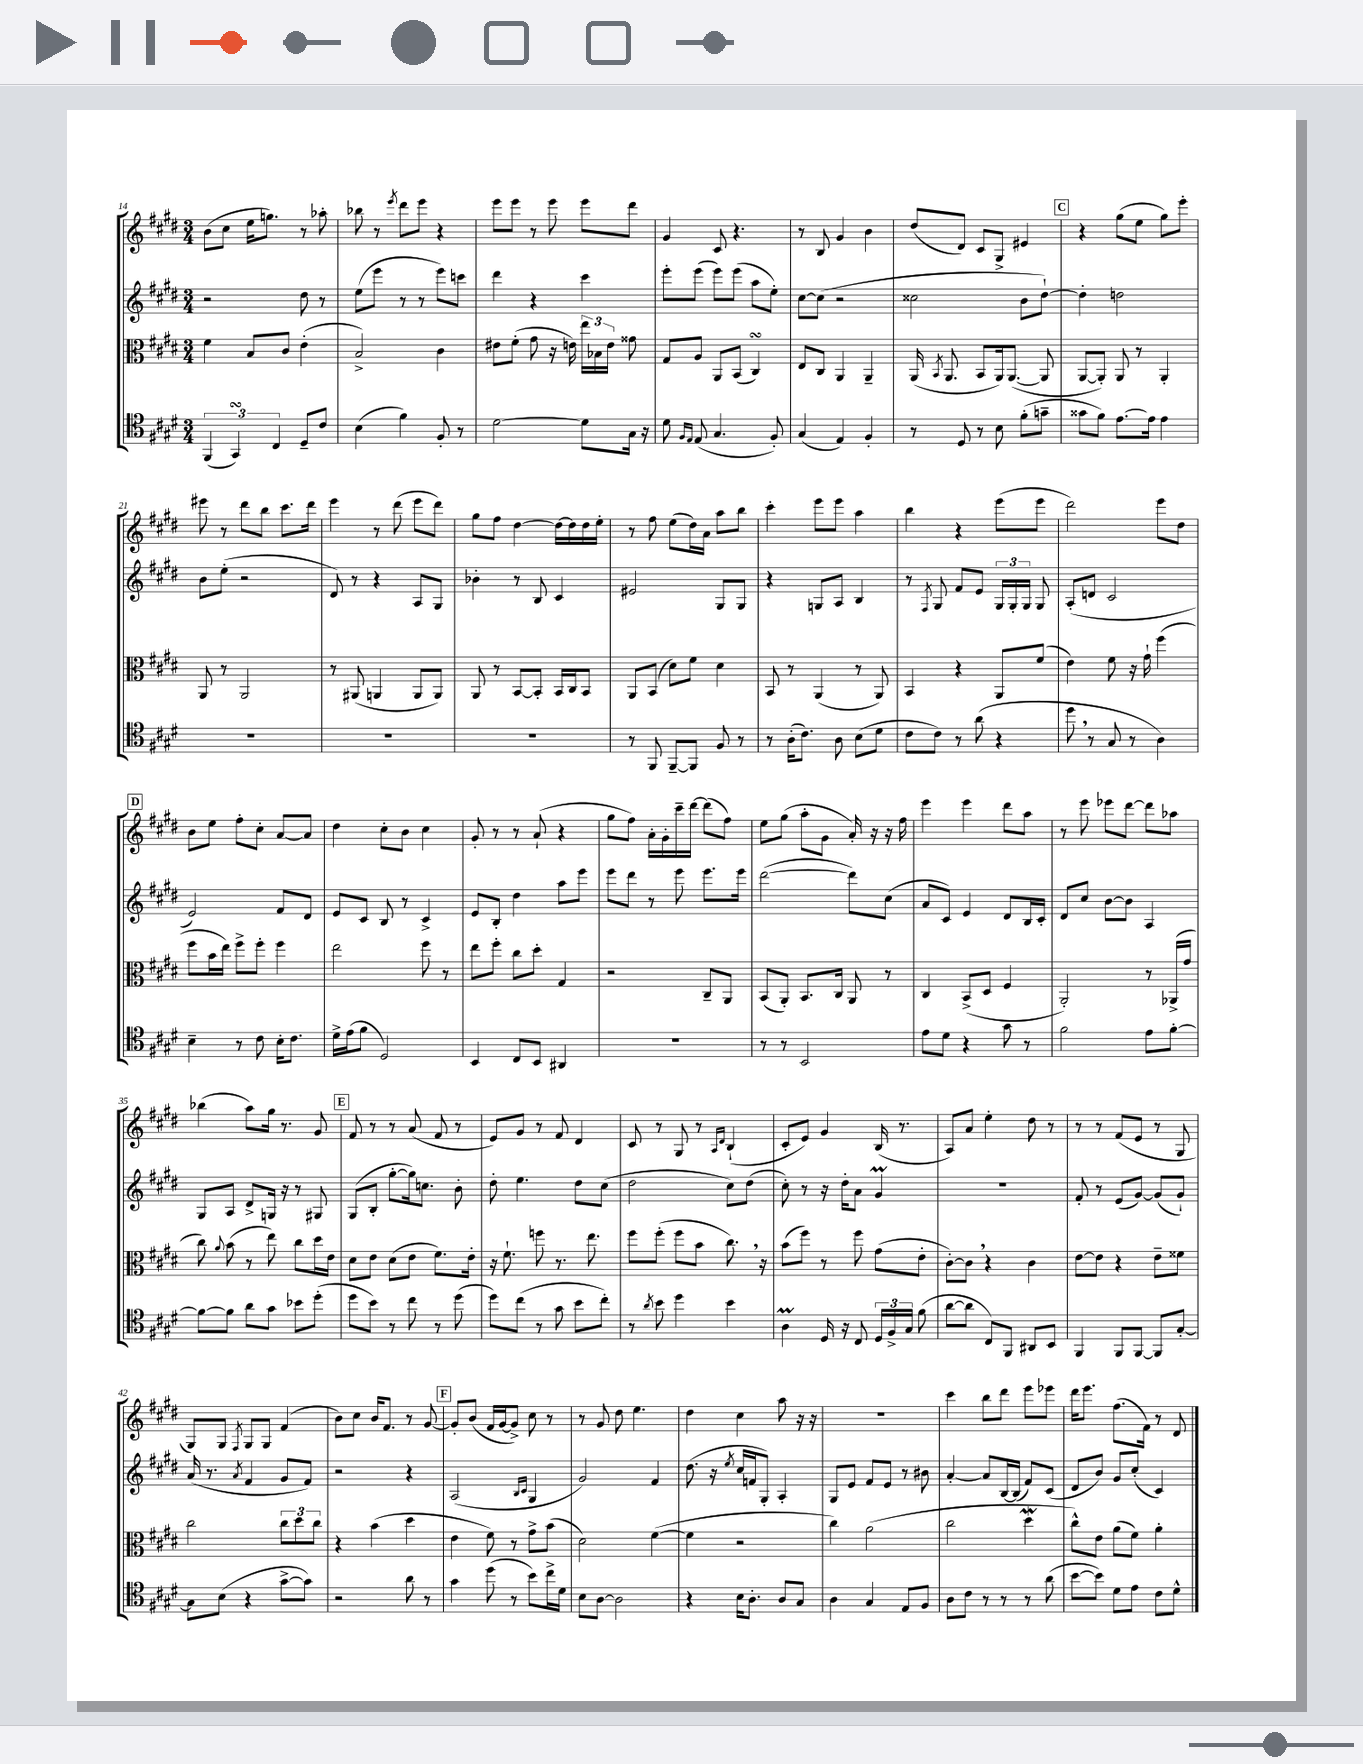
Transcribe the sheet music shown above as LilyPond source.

<<
\new StaffGroup <<
\new Staff = "s0" {
    \clef treble \key e \major \numericTimeSignature \time 3/4
    \autoBeamOff b'8[( cis''8] e''16[ g''8.]) r8 aes''8-. |
    bes''8 r8 \acciaccatura { e'''8 } dis'''8[ e'''8] r4 |
    e'''8[ e'''8] r8 e'''8 e'''8[ dis'''8] |
    gis'4 cis'8 r4. |
    r8 b8 gis'4 b'4 |
    dis''8[( dis'8]) cis'8[ gis8]-> eis'4 |
    \mark \markup { \box "C" } r4 gis''8[( e''8] gis''8[) e'''8]-. |
    eis'''8 r8 dis'''8[ b''8] cis'''8.[ dis'''16] |
    e'''4 r8 dis'''8( e'''8[ dis'''8]) |
    gis''8[ fis''8] dis''4~ dis''16[~ dis''16 dis''16 e''16]-. |
    r8 fis''8 e''8[( dis''16) a'16] a''8[ b''8] |
    cis'''4-. e'''8[ e'''8] a''4 |
    b''4 r4 e'''8[( e'''8] |
    dis'''2) e'''8[ dis''8] |
    \mark \markup { \box "D" } b'8[ e''8] fis''8[-. cis''8]-. a'8[~ a'8] |
    dis''4 cis''8[-. b'8] cis''4 |
    gis'8-. r8 r8 a'8-!( r4 |
    gis''8[ fis''8]) a'16[-. gis'16-. cis'''16-- dis'''16]~ dis'''8[( fis''8]) |
    e''8[ gis''8]( a''8[-. gis'8] a'16-.) r16 r16 fis''16 |
    e'''4 e'''4 dis'''8[ a''8] |
    r8 e'''8 ees'''8[ dis'''8]~ dis'''8[ aes''8] |
    bes''4( a''8[) gis''16] r8. gis'8 |
    \mark \markup { \box "E" } fis'8 r8 r8 a'8( fis'8 r8 |
    e'8[) gis'8] r8 fis'8 dis'4 |
    cis'8 r8 gis8 r8 \grace { a16[ dis'16] } b4-!( |
    cis'8[-. e'8]) gis'4 b16( r8. |
    a8[) a'8] e''4-. dis''8 r8 |
    r8 r8 fis'8[( e'8] r8 gis8 |
    gis8[) gis8] \acciaccatura { fis8 } gis8[ gis8] fis'4( |
    b'8[) cis''8] b'16[ fis'8.] r8 gis'8~ |
    \mark \markup { \box "F" } gis'8[-. b'8]( fis'16[ gis'16~ gis'8]->) cis''8 r8 |
    r8 gis'8 dis''8 e''4. |
    dis''4 cis''4 a''8 r16 r16 |
    R2. |
    cis'''4 b''8[ dis'''8] e'''8[ ees'''8] |
    dis'''16[ e'''8.] fis''8.[( fis'16]) r8 dis'8 \bar "|." |
}
\new Staff = "s1" {
    \clef treble \key e \major \numericTimeSignature \time 3/4
    \autoBeamOff r2 dis''8 r8 |
    e''8[( e'''8] r8 r8 e'''8[) c'''8] |
    dis'''4 r4 cis'''4 |
    e'''8[-. e'''8]( e'''8[) e'''8]( a''8[ e''8]-.) |
    cis''8[~ cis''8]( r2 |
    cisis''2 b'8[ dis''8]~-!) |
    \mark \markup { \box "C" } dis''4-. d''2 |
    b'8[ e''8]-.( r2 |
    dis'8) r8 r4 a8[ gis8] |
    bes'4-. r8 b8 cis'4 |
    eis'2 gis8[ gis8] |
    r4 g8[ a8] b4 |
    r8 \acciaccatura { fis8 } gis8 fis'8[ e'8] \tuplet 3/2 { gis16[ gis16-. gis16] } gis8 |
    a8[-.( d'8] cis'2 |
    \mark \markup { \box "D" } e'2) fis'8[ dis'8] |
    e'8[ cis'8] b8 r8 cis'4-> |
    e'8[ b8]-. dis''4 a''8[ e'''8] |
    e'''8[ dis'''8] r8 e'''8 e'''8.[ e'''16] |
    dis'''2~( dis'''8[) cis''8]( |
    a'8[ cis'8]) e'4 dis'8[ b16 cis'16]-. |
    dis'8[ cis''8] b'8[~ b'8] a4 |
    gis8[ a8] dis'8[-> g16] r16 r8 gis8 |
    \mark \markup { \box "E" } gis8[( b8]-. gis''8[~-. gis''16) c''8.] b'8-. |
    dis''8-. e''4. dis''8[ cis''8]( |
    dis''2 cis''8[) dis''8]( |
    cis''8-.) r8 r16 dis''16[-. a'8] gis'4\prall |
    R2. |
    fis'8-. r8 e'8[( gis'8]~) gis'8[( gis'8]-!) |
    a'16( r8. \acciaccatura { a'8 } fis'4 gis'8[ fis'8]) |
    r2 r4 |
    \mark \markup { \box "F" } a2( \grace { b16[ cis'16] } gis4 |
    gis'2) fis'4 |
    dis''8.( r16 \acciaccatura { e''8 } cis''16[ f'16 gis8]-.) a4-. |
    gis8[ e'8] fis'8[ e'8] r8 bis'8 |
    a'4~-. a'8[ b16~ b16]( fis'8[) cis'8]( |
    dis'8[ b'8]) gis'8[ cis''8]-.( cis'4) \bar "|." |
}
\new Staff = "s2" {
    \clef alto \key e \major \numericTimeSignature \time 3/4
    \autoBeamOff fis'4 b8[ cis'8] e'4-.( |
    b2->) cis'4 |
    eis'8[ fis'8]-.( gis'8 r16 e'16) \tuplet 3/2 { e''16[ bes16 e'16] } gisis'8 |
    gis8[ a8] a,8[ b,8]( cis4\turn) |
    e8[ cis8] a,4 a,4-- |
    a,16( \acciaccatura { b,8 } a,8. b,8[ a,16) a,8.]~( a,8 |
    \mark \markup { \box "C" } a,8[~ a,8]-.) a,8 r8 a,4-. |
    a,8 r8 a,2 |
    r8 ais,8( a,4 a,8[ a,8]) |
    a,8 r8 b,8[~ b,8]-. b,16[ cis16 b,8] |
    a,8[ b,8]( dis'8[) fis'8] dis'4 |
    b,8 r8 a,4( r8 a,8) |
    b,4 r4 a,8[ fis'8]( |
    e'4) fis'8 r16 gis'16-! fis''4( |
    \mark \markup { \box "D" } fis''8[ b'16 e''16]) fis''8[-> fis''8]-. fis''4 |
    e''2 fis''8 r8 |
    e''8[ fis''8]-. cis''8[ dis''8]-. gis4 |
    r2 cis8[-- a,8] |
    b,8[( a,8]-.) b,8.[ cis16] a,8 r8 |
    cis4 b,8[->( dis8] fis4 |
    a,2-.) r8 aes,16[->( gis'16] |
    cis''8) \appoggiatura { a'8 } b'8( r8 e''8) cis''8[ dis''16 e'16] |
    \mark \markup { \box "E" } dis'8[ e'8] dis'8[( e'8] fis'8.[) e'16]-. |
    r16 fis'8.-! f''8 r8. e''8. |
    fis''8[ fis''8]-.( fis''8[ b'8] cis''8.) \breathe r16 |
    b'8[( fis''8]) r8 fis''8 gis'8[( e'8]-. |
    cis'8[~-.) cis'8] \breathe r4 cis'4 |
    e'8[~ e'8] r4 e'8[-- fisis'8] |
    cis''2 \tuplet 3/2 { cis''8[ dis''8 cis''8] } |
    r4 b'4( dis''4 |
    \mark \markup { \box "F" } e'4 fis'8) r8 gis'8[-> b'8]( |
    dis'2) fis'4~( |
    fis'4 r2 |
    cis''4) a'2( |
    cis''2 dis''4\mordent |
    cis''8[-^) e'8] a'8[( fis'8]) a'4-. \bar "|." |
}
\new Staff = "s3" {
    \clef tenor \key e \major \numericTimeSignature \time 3/4
    \autoBeamOff \tuplet 3/2 { fis,4( gis,4\turn) cis4 } dis8[-- cis'8] |
    b4( fis'4) fis8-. r8 |
    dis'2~ dis'8[ gis16] r16 |
    dis'8 \grace { fis16[ e16] } e8( gis4. fis8-.) |
    gis4( e4) fis4-. |
    r8 dis8 r8 b8 fis'8[-.( g'8]-- |
    \mark \markup { \box "C" } gisis'8[ fis'8]) e'8.[~ e'16] e'4 |
    R2. |
    R2. |
    R2. |
    r8 fis,8 fis,8[~-- fis,8] fis8 r8 |
    r8 a16[-.( cis'8.]) a8 b8[( dis'8] |
    cis'8[ cis'8]) r8 a'8( r4 |
    dis''8 \breathe r8 gis8 r8 a4) |
    \mark \markup { \box "D" } b4-- r8 cis'8 b16[-. cis'8.] |
    dis'16[-> e'16( fis'8] dis2) |
    b,4 cis8[ b,8] ais,4 |
    R2. |
    r8 r8 b,2 |
    e'8[ dis'8] r4 gis'8 r8 |
    fis'2 e'8[ fis'8]~-. |
    fis'8[~ fis'8] a'8[ gis'8] bes'8[ dis''8]-.( |
    \mark \markup { \box "E" } dis''8[ b'8]) r8 cis''8 r8 dis''8( |
    dis''8[) cis''8]( r8 gis'8 b'8[ cis''8]-.) |
    r8 \acciaccatura { a'8 } b'8 dis''4 b'4 |
    a4\prall dis16 r16 cis8 \tuplet 3/2 { dis16[ fis16-> gis16] } fis'8( |
    a'8[~ a'8] cis8[) fis,8] ais,8[ b,8] |
    fis,4 fis,8[ fis,8]~ fis,8[ gis8]~-. |
    gis8[ b8]( r4 gis'8[~-> gis'8]) |
    r2 a'8 r8 |
    \mark \markup { \box "F" } gis'4 dis''8( r8 b'8[) cis''16-> dis'16] |
    b8[ a8]~ a2 |
    r4 b16[ a8.]-. a8[ gis8] |
    a4 gis4 e8[ fis8] |
    a8[ cis'8] r8 r8 r8 a'8( |
    b'8[~ b'8]) dis'8[ e'8] cis'8[ dis'8]-^ \bar "|." |
}
>>
>>
\layout { \context { \Score currentBarNumber = #14 } }
